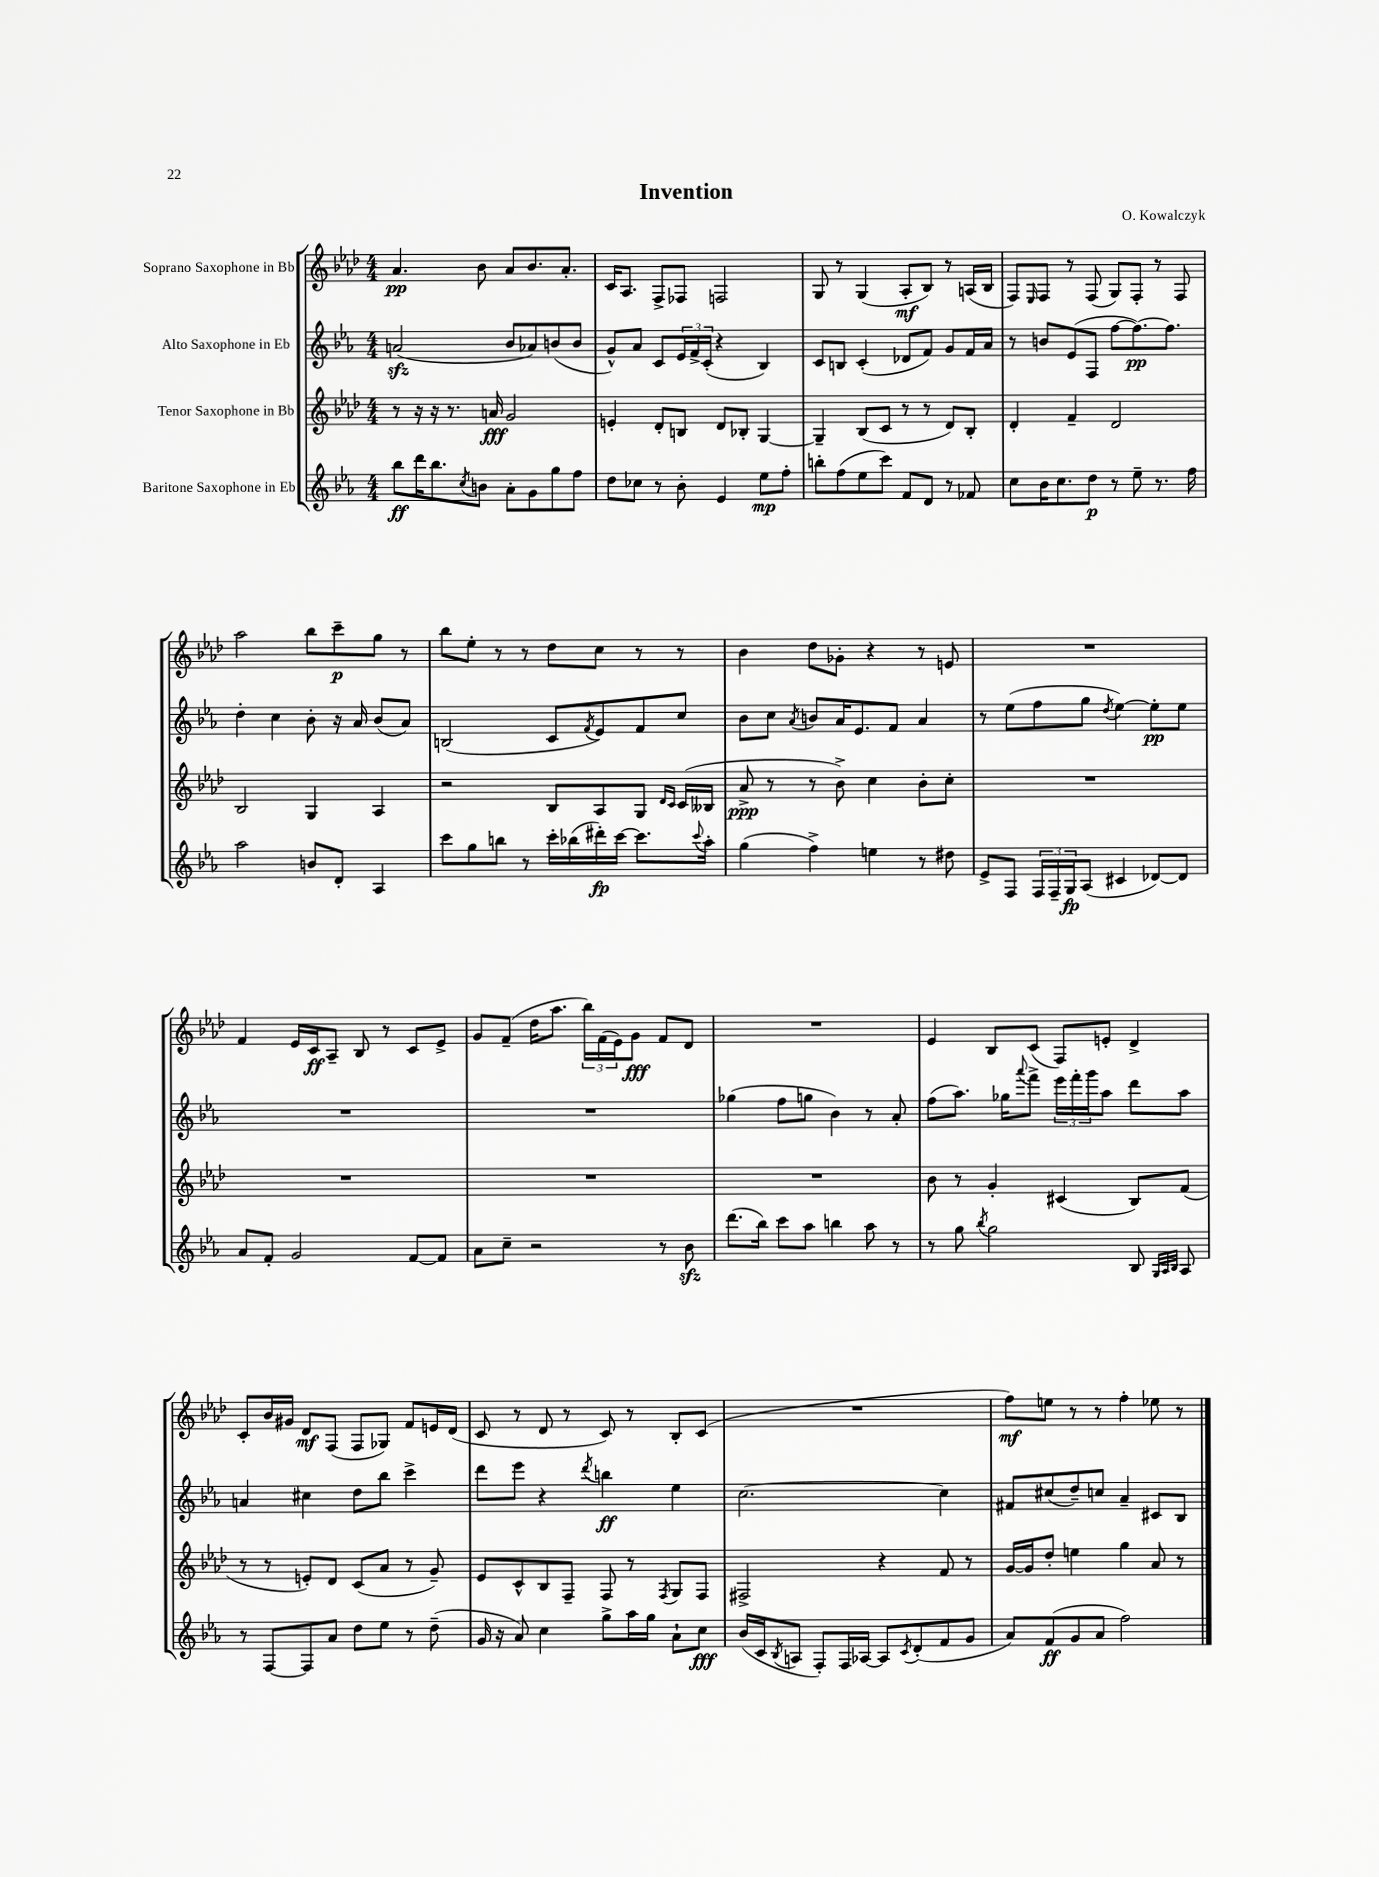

**kern	**kern	**kern	**kern
*staff4	*staff3	*staff2	*staff1
*clefG2	*clefG2	*clefG2	*clefG2
*k[b-e-a-]	*k[b-e-a-d-]	*k[b-e-a-]	*k[b-e-a-d-]
*M4/4	*M4/4	*M4/4	*M4/4
8bb-	8r	(2a	4.a-
16ddd	16r	.	.
8.bb-	16r	.	.
.	8.r	.	.
8qcc	.	.	.
8b	.	.	8b-
.	16a	.	.
8a-'	2g	8b-	8a-
8g	.	8a-)	8.b-
8gg	.	(8b	.
.	.	.	8.a-'
8ff	.	8b	.
=	=	=	=
8dd	4e'	8g^^)	16c
.	.	.	8.A-
8cc-	.	8a-	.
8r	8d-'	8c	8F^
8b-'	8B	24e-	8F-
.	.	24f^	.
.	.	(24c'	.
4e-	8d-	4r	2F
.	8B-'	.	.
8ee-	[4G	4B-)	.
8ff'	.	.	.
=	=	=	=
8bb'	4G~]	8c	8G
(8ff	.	8B	8r
8ee-	(8B-	(4c'	(4G
8ccc)	8c	.	.
8f	8r	8d-	8A-'
8d	8r	8f)	8B-)
8r	8d-)	8g	8r
8f-	8B-'	16f	(16A
.	.	16a-	16B-
=	=	=	=
8cc	4d-'	8r	8F)
.	.	.	16qqE-
16b-	.	8b	8F
8.cc	.	.	.
.	4f~	(8e-	8r
8dd	.	8F	(8F
8r	2d-	[8ff	8G)
8ee-~	.	8.ff_)	8F'
8.r	.	.	8r
.	.	8.ff]	.
.	.	.	8F
16ff	.	.	.
=	=	=	=
2aa-	2B-	4dd'	2aa-
.	.	4cc	.
8b	4G	8b-'	8bb-
8d'	.	16r	8ccc~
.	.	16a-	.
4A-	4A-	(8b-	8gg
.	.	8a-)	8r
=	=	=	=
8ccc	2r	(2B	8bb-
8gg	.	.	8ee-'
8bb	.	.	8r
8r	.	.	8r
16ccc'	8B-	8c	8dd-
(16bb-	.	.	.
.	.	8qf	.
16ddd#')	8A-	8e-)	8cc
[16ccc	.	.	.
8.ccc]	8G	8f	8r
.	16qqd-	.	.
.	16qqc	.	.
.	(16c	8cc	8r
8qqccc	.	.	.
16aa-'	16B--	.	.
=	=	=	=
(4gg	8a-^	8b-	4b-
.	8r	8cc	.
.	.	8qa-	.
4ff^)	8r	8b	8dd-
.	8b-^)	16a-	8g-'
.	.	8.e-	.
4ee	4cc	.	4r
.	.	8f	.
8r	8b-'	4a-	8r
8dd#	8cc'	.	8e
=	=	=	=
8e-^	1r	8r	1r
8F	.	(8ee-	.
24F	.	8ff	.
24F~	.	.	.
24G	.	.	.
(8A-	.	8gg	.
.	.	8qdd	.
4c#	.	[4ee-)	.
[8d-)	.	8ee-']	.
8d-]	.	8ee-	.
=	=	=	=
8a-	1r	1r	4f
8f'	.	.	.
2g	.	.	16e-
.	.	.	16c
.	.	.	8A-~
.	.	.	8B-
.	.	.	8r
[8f	.	.	8c
8f]	.	.	8e-^
=	=	=	=
8a-	1r	1r	8g
8cc~	.	.	(8f~
2r	.	.	16dd-
.	.	.	8.aa-
.	.	.	24bb-)
.	.	.	(24f
.	.	.	24e-)
.	.	.	8g
8r	.	.	8f
8b-	.	.	8d-
=	=	=	=
(8.ddd	1r	(4gg-	1r
16bb-)	.	.	.
8ccc	.	8ff	.
8aa-	.	8gg	.
4bb	.	4b-)	.
8aa-	.	8r	.
8r	.	8a-'	.
=	=	=	=
8r	8b-	(8ff	4e-
8gg	8r	8.aa-)	.
8qbb-	.	.	.
2gg	4g'	.	8B-
.	.	16gg-	.
.	.	8qqaaa-	.
.	.	8fff^	(8c
.	(4c#	24eee-	8F)
.	.	24fff'	.
.	.	24ggg	.
.	.	8aa-	8e'
8B-	8B-)	8ddd	4d-^
32qqG	.	.	.
32qqA-	.	.	.
32qqB-	.	.	.
8A-	(8f	8aa-	.
=	=	=	=
8r	8r	4a	8c'
[8F	8r	.	16b-
.	.	.	16g#
8F]	8e')	4cc#	8d-
8a-	8d-	.	(8F
8dd	(8c	8dd	8F
8ee-	8a-	8bb-	8G-)
8r	8r	4ccc^	8f
(8dd~	8g~)	.	16e
.	.	.	(16d-
=	=	=	=
16g	8e-	8ddd	8c
16r	.	.	.
8a-)	8c^^	8eee-	8r
4cc	8B-	4r	8d-
.	8F~	.	8r
.	.	8qddd	.
8gg^	8F	4bb	8c)
16aa-	8r	.	8r
16gg	.	.	.
.	8qF	.	.
8a-`	8G	4ee-	8B-'
8cc	8F	.	(8c
=	=	=	=
(16b-	2F#^	[2.cc	1r
16c	.	.	.
8qB-	.	.	.
8A	.	.	.
8F')	.	.	.
16F	.	.	.
[16A-	.	.	.
8A-]	4r	.	.
8qc	.	.	.
(8d'	.	.	.
8f	8f	4cc]	.
8g	8r	.	.
=	=	=	=
8a-)	[16g	8f#	8ff)
.	16g]	.	.
(8f	8dd-'	(8cc#	8ee
8g	4ee	8dd~)	8r
8a-	.	8cc	8r
2ff)	4gg	4a-~	4ff'
.	8a-	8c#	8ee-
.	8r	8B-	8r
==	==	==	==
*-	*-	*-	*-
